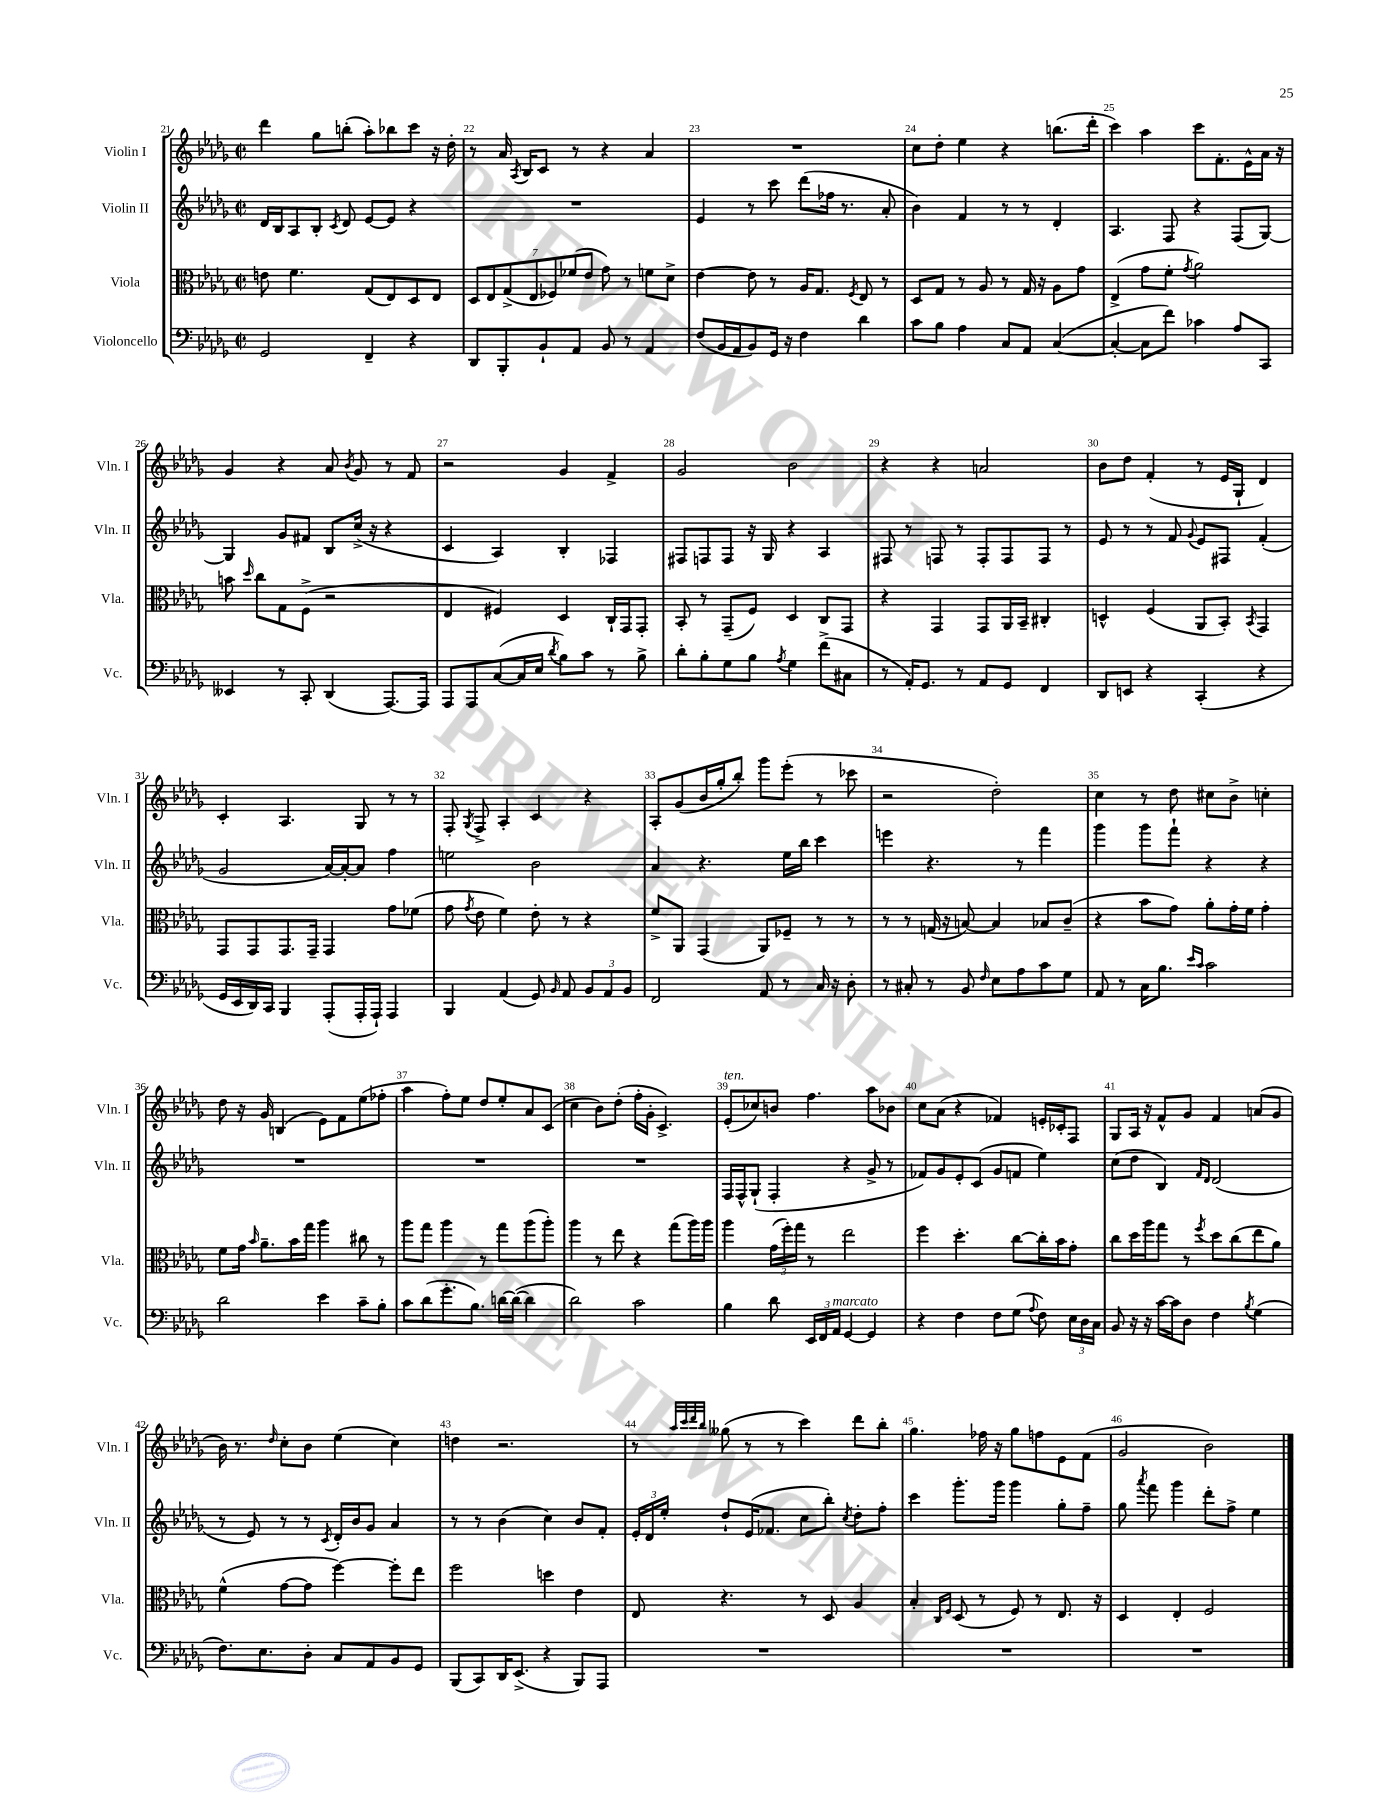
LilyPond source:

<<
\new StaffGroup <<
\new Staff = "s0" \with { instrumentName = "Violin I" shortInstrumentName = "Vln. I" } {
    \clef treble \key des \major \defaultTimeSignature \time 2/2
    \autoBeamOff des'''4 ges''8[ b''8]-.( aes''8[-.) bes''8 c'''8] r16 des''16-. |
    r8 aes'16 \acciaccatura { aes8 } bes16[ c'8] r8 r4 aes'4 |
    R1 |
    c''8[ des''8]-. ees''4 r4 b''8.[( des'''16]-. |
    c'''4) aes''4 c'''8[ f'8.-. ees'16-^ aes'16] r16 |
    ges'4 r4 aes'8 \acciaccatura { bes'8 } ges'8 r8 f'8 |
    r2 ges'4 f'4-> |
    ges'2 bes'2 |
    r4 r4 a'2 |
    bes'8[ des''8] f'4-.( r8 ees'16[ ges16]-! des'4) |
    c'4-. aes4. ges8 r8 r8 |
    f8-. \acciaccatura { ges8 } f8-> aes4-. c'4 r4 |
    aes8[-. ges'8( bes'16 ges''16-. bes''8]-.) ges'''8[ ees'''8]-.( r8 ces'''8 |
    r2 des''2-.) |
    c''4 r8 des''8 cis''8[ bes'8]-> c''4-. |
    des''8 r16 ges'16 b4( ees'8[) f'8 ees''8( fes''8]-. |
    aes''4 f''8[-.) ees''8] des''8[ ees''8-. aes'8 c'8]( |
    c''4 bes'8[) des''8]-.( f''16[-. ges'16]-. c'4.->) |
    ees'8[-.^\markup { \italic "ten." }( ces''8) b'8] f''4. aes''8[ bes'8] |
    c''8[ aes'8]( r4 fes'4) e'16[-. ces'16-. f8] |
    ges8[ aes16] r16 f'8[-^ ges'8] f'4 a'8[( ges'8] |
    bes'16) r8. \grace { des''16 } c''8[-. bes'8] ees''4( c''4) |
    d''4 r2. |
    r8 \grace { aes''32[ c'''32 des'''32 bes''32] } geses''8( r8 r8 c'''4) des'''8[ bes''8]-. |
    ges''4. fes''16 r16 ges''8[ f''8 ees'8 f'8]( |
    ges'2 bes'2) \bar "|." |
}
\new Staff = "s1" \with { instrumentName = "Violin II" shortInstrumentName = "Vln. II" } {
    \clef treble \key des \major \defaultTimeSignature \time 2/2
    \autoBeamOff des'16[ bes16 aes8 bes8]-. \acciaccatura { c'8 } des'8 ees'8[~ ees'8] r4 |
    R1 |
    ees'4 r8 c'''8 des'''8[( fes''16] r8. aes'8-. |
    bes'4) f'4 r8 r8 des'4-. |
    aes4. f8 r4 f8[( ges8]~) |
    ges4 ges'8[ fis'8] bes8[ c''16]->( r16 r4 |
    c'4 aes4) bes4-. fes4 |
    fis8[ f8 f8] r16 ges16 r4 aes4 |
    fis8 r8 f8 r8 f8[-. f8 f8] r8 |
    ees'8 r8 r8 f'8 \appoggiatura { ges'8 } ees'8[ fis8] f'4-.( |
    ges'2 aes'16[~) aes'16~-. aes'8] f''4 |
    e''2 bes'2 |
    aes'4 r4. ees''16[ bes''16] c'''4 |
    e'''4 r4. r8 f'''4 |
    ges'''4 ges'''8[ f'''8]-! r4 r4 |
    R1 |
    R1 |
    R1 |
    f16[ f16-^ ges8]-!( f4-. r4 ges'8-> r8 |
    fes'8[) ges'8 ees'8-. c'8]( ges'8[ f'8] ees''4) |
    c''8[( des''8] bes4) \grace { f'16[ des'16] } des'2( |
    r8 ees'8) r8 r8 \acciaccatura { c'8 } des'16[-. bes'16 ges'8] aes'4 |
    r8 r8 bes'4( c''4) bes'8[ f'8]-. |
    \tuplet 3/2 { ees'16[-. des'16 ees''16]-. } des''8[-! ees'16( fes'8.] c''8[ bes''8]-.) \acciaccatura { c''8 } des''8[-. f''8]-. |
    c'''4 ges'''8.[-. ges'''16] ges'''4 ges''8[-. f''8]-- |
    ges''8 \acciaccatura { aes'''8 } f'''8 ges'''4 des'''8[-. f''8]-> ees''4 \bar "|." |
}
\new Staff = "s2" \with { instrumentName = "Viola" shortInstrumentName = "Vla." } {
    \clef alto \key des \major \defaultTimeSignature \time 2/2
    \autoBeamOff e'8 f'4. ges8[( ees8) des8 ees8] |
    \tuplet 7/4 { des8[ ees8 ges8->( ees8 fes8) fes'8( ees'8] } ges'8) r8 f'8[ des'8]-> |
    ees'4~ ees'8 r8 aes16[ ges8.] \acciaccatura { f8 } ees8 r8 |
    des8[ ges8] r8 aes8 r8 ges16 r16 aes8[ ges'8] |
    ees4->( ges'8[ f'8]-. \acciaccatura { ges'8 } aes'2) |
    b'8 \grace { des''16 } c''8[ ges8 f8]->( r2 |
    ees4 fis4) des4 c16[-! ges,16 ges,8]-. |
    bes,8-. r8 ges,8[--( f8]) des4 c8[ ges,8] |
    r4 ges,4 ges,8[ aes,16 bes,16]-- cis4-. |
    d4-^ f4( aes,8[ bes,8]-.) \acciaccatura { bes,8 } ges,4 |
    ges,8[ ges,8 ges,8. ges,16]-- ges,4 ges'8[ fes'8]( |
    ges'8 \acciaccatura { ges'8 } ees'8 f'4) ees'8-. r8 r4 |
    f'8[-> aes,8] ges,4( aes,8[) fes8]-- r8 r8 |
    r8 r8 g16( r16 b8~) b4 bes8[ c'8]--( |
    r4 bes'8[ ges'8]) aes'8[-. ges'16-. f'16] ges'4-. |
    f'8[ ges'16] \grace { bes'16 } aes'8.[-- bes'16 ges''16] aes''4 cis''8 r8 |
    aes''8[ ges''8] aes''4 r8 ges''8[ aes''8( aes''8]-.) |
    aes''4 r8 ees''8 r4 ges''8[( aes''16) aes''16] |
    aes''4 \tuplet 3/2 { ges'16[( f''16-.) ges''16] } r8 ees''2 |
    f''4 des''4.-. c''8[~ c''16-. bes'16 ges'8]-. |
    c''8[ des''16 aes''16 ges''8] r8 \acciaccatura { f''8 } des''8[ c''8( ees''8 aes'8]) |
    f'4-^( ges'8[~ ges'8] f''4~) f''8[-. ees''8] |
    f''2 d''4 ees'4 |
    ees8 r4. r8 des8 aes4 |
    bes4-. \grace { c16[ f16] } des8( r8 f8) r8 ees8. r16 |
    des4 ees4-. f2 \bar "|." |
}
\new Staff = "s3" \with { instrumentName = "Violoncello" shortInstrumentName = "Vc." } {
    \clef bass \key des \major \defaultTimeSignature \time 2/2
    \autoBeamOff ges,2 f,4-- r4 |
    des,8[ bes,,8-. bes,8-! aes,8] bes,8 r8 aes,4 |
    f8[( bes,16 aes,16 bes,8) ges,16] r16 f4 des'4 |
    c'8[ bes8] aes4 c8[ aes,8] c4~( |
    c4~-. c8[ f'8]) ces'4 aes8[ c,8] |
    eeses,4 r8 c,8-. des,4( aes,,8.[~) aes,,16] |
    aes,,8[ aes,,8 c8~( c16 ees16] \acciaccatura { des'8 } bes8[) c'8] r8 bes8-> |
    des'8[-. bes8-. ges8 bes8] \acciaccatura { aes8 } ges4 f'8[->( cis8] |
    r8 aes,16[-.) ges,8.] r8 aes,8[ ges,8] f,4 |
    des,8[ e,8] r4 c,4-.( r4 |
    ges,16[ ees,16 des,16) c,16] bes,,4 aes,,8[-.( aes,,16-. aes,,16]-!) aes,,4 |
    bes,,4 aes,4( ges,8) \grace { bes,16 } aes,8 \tuplet 3/2 { bes,8[ aes,8 bes,8] } |
    f,2 aes,8 r8 c16 r16 des8-. |
    r8 cis8-. r8 bes,8 \grace { f16 } ees8[ aes8 c'8 ges8] |
    aes,8 r8 c16[ bes8.] \grace { ees'16[ c'16] } c'2 |
    des'2 ees'4 c'8[-- bes8]-. |
    c'8[ des'8( ges'8.-. bes8.]) d'16[~ d'16]~( d'4 |
    des'2) c'2 |
    bes4 des'8 \tuplet 3/2 { ees,16[ f,16 aes,16]^\markup { \italic "marcato" } } ges,4~ ges,4 |
    r4 f4 f8[ ges8]( \appoggiatura { aes8 } f8) \tuplet 3/2 { ees16[ des16 c16] } |
    bes,8 r16 r16 c'16[~ c'16 des8] f4 \acciaccatura { bes8 } ges4( |
    f8.[) ees8. des8]-. c8[ aes,8 bes,8 ges,8] |
    bes,,8[( c,8) des,16 ees,8.]->( r4 bes,,8[) aes,,8] |
    R1 |
    R1 |
    R1 \bar "|." |
}
>>
>>
\layout { \context { \Score currentBarNumber = #21 \override BarNumber.break-visibility = ##(#f #t #t) barNumberVisibility = #all-bar-numbers-visible } }
